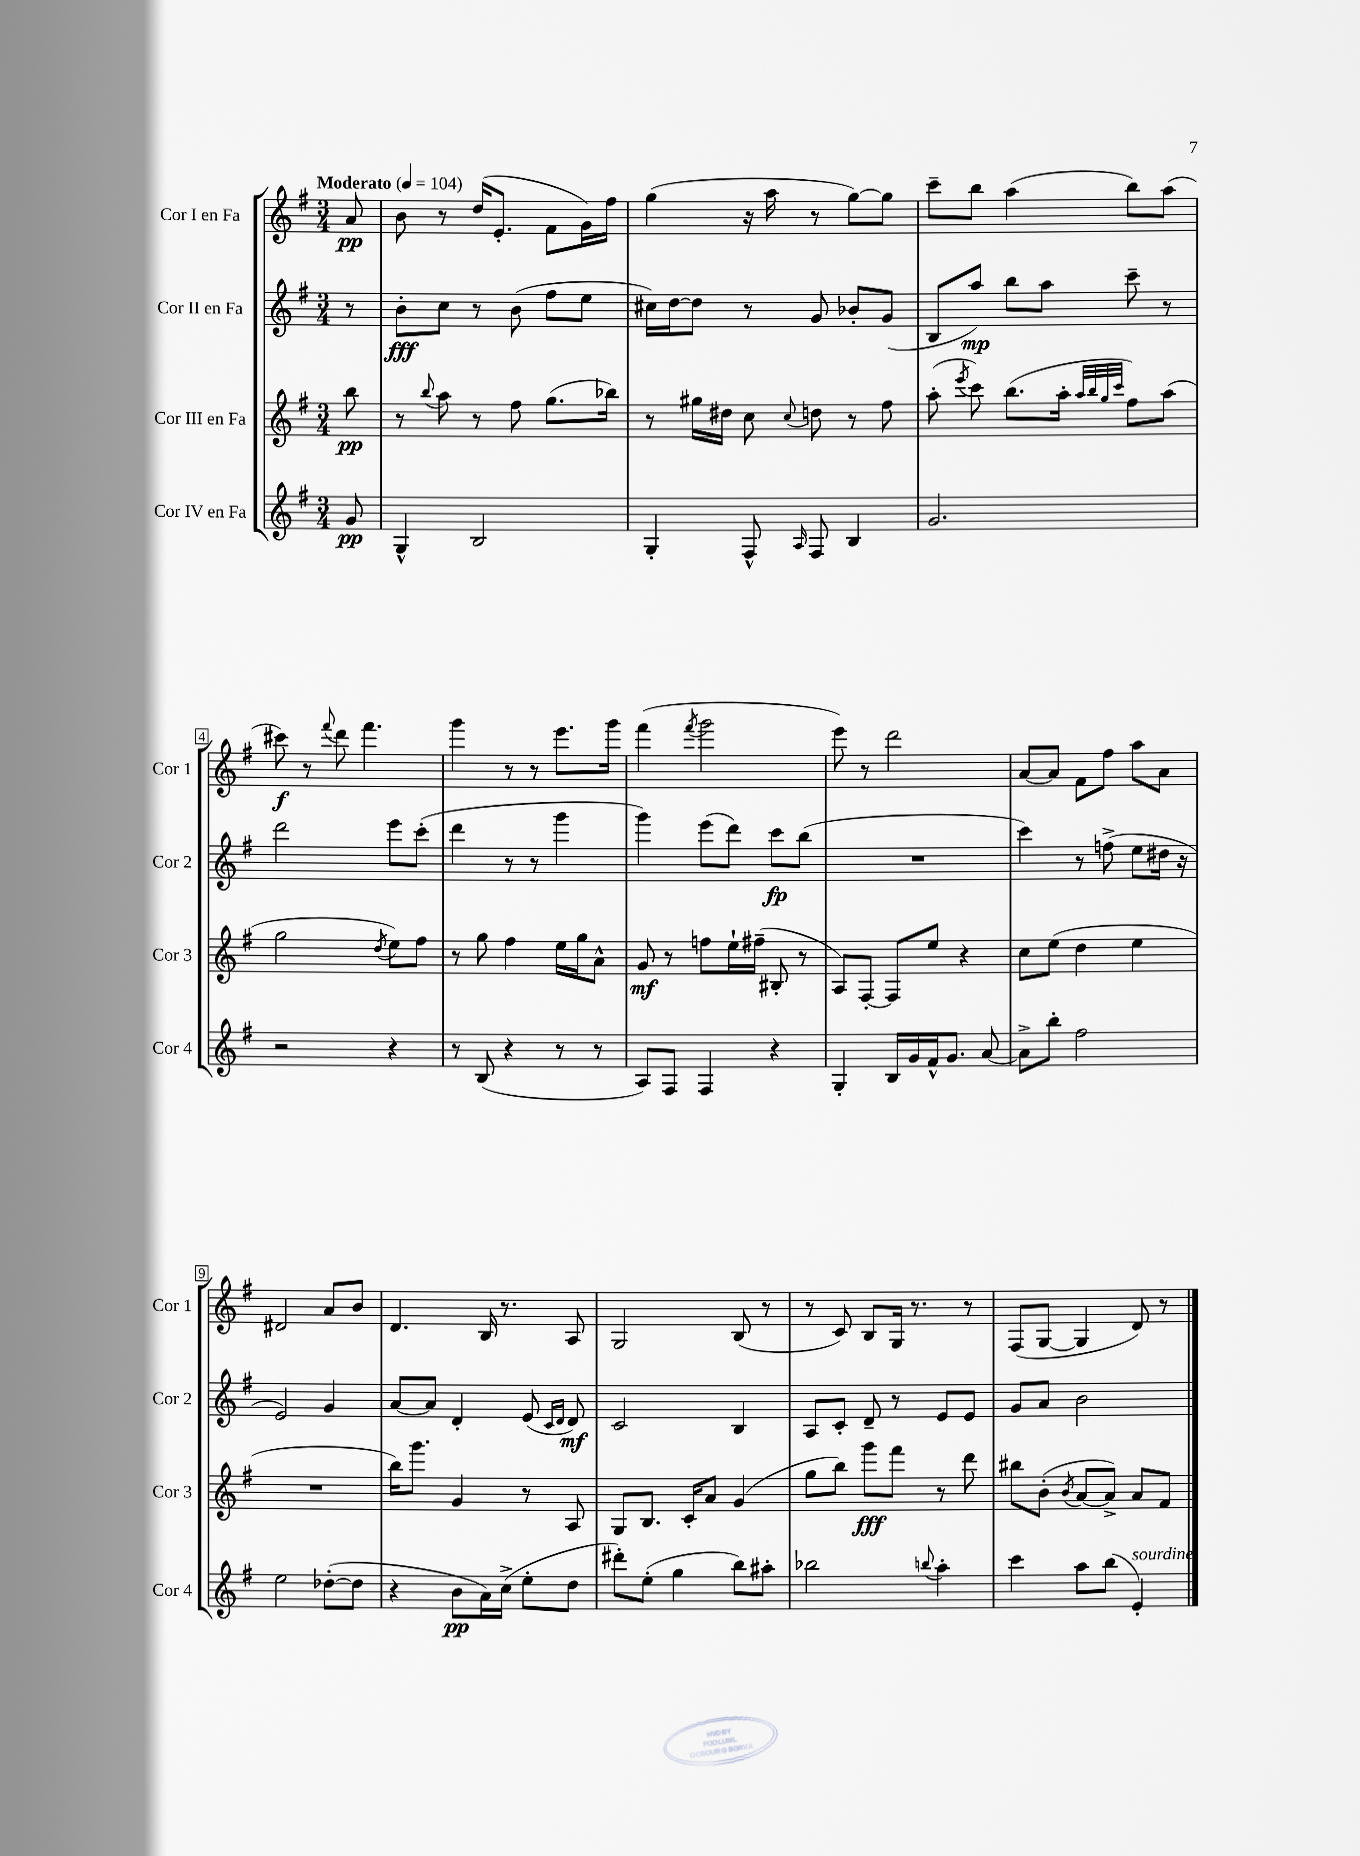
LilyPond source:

<<
\new StaffGroup <<
\new Staff = "s0" \with { instrumentName = "Cor I en Fa" shortInstrumentName = "Cor 1" } {
    \clef treble \key g \major \numericTimeSignature \time 3/4 \partial 8 \tempo "Moderato" 4 = 104
    \autoBeamOff a'8\pp |
    b'8 r8 d''16[( e'8.]-. fis'8[ g'16) fis''16] |
    g''4( r16 a''16 r8 g''8[~) g''8] |
    c'''8[-- b''8] a''4( b''8[) a''8]( |
    cis'''8\f) r8 \appoggiatura { fis'''8 } d'''8 fis'''4. |
    g'''4 r8 r8 e'''8.[ g'''16] |
    fis'''4( \acciaccatura { fis'''8 } g'''2 |
    e'''8) r8 d'''2 |
    a'8[~ a'8] fis'8[ fis''8] a''8[ a'8] |
    dis'2 a'8[ b'8] |
    d'4. b16 r8. a8 |
    g2 b8( r8 |
    r8 c'8) b8[ g16] r8. r8 |
    fis8[( g8]~ g4 d'8) r8 \bar "|." |
}
\new Staff = "s1" \with { instrumentName = "Cor II en Fa" shortInstrumentName = "Cor 2" } {
    \clef treble \key g \major \numericTimeSignature \time 3/4 \partial 8
    \autoBeamOff r8 |
    b'8[-.\fff c''8] r8 b'8( fis''8[ e''8] |
    cis''16[) d''16~ d''8] r8 g'8 bes'8[-. g'8]( |
    b8[ a''8]\mp) b''8[ a''8] c'''8-- r8 |
    d'''2 e'''8[ c'''8]-.( |
    d'''4 r8 r8 g'''4 |
    g'''4) e'''8[( d'''8]) c'''8[\fp b''8]( |
    R2. |
    c'''4) r8 f''8->( e''8[ dis''16] r16 |
    e'2) g'4 |
    a'8[~ a'8] d'4-. e'8( \grace { c'16[ d'16] } d'8\mf) |
    c'2 b4 |
    a8[ c'8]-. d'8-- r8 e'8[ e'8] |
    g'8[ a'8] b'2 \bar "|." |
}
\new Staff = "s2" \with { instrumentName = "Cor III en Fa" shortInstrumentName = "Cor 3" } {
    \clef treble \key g \major \numericTimeSignature \time 3/4 \partial 8
    \autoBeamOff b''8\pp |
    r8 \appoggiatura { b''8 } a''8 r8 fis''8 g''8.[( bes''16]) |
    r8 gis''16[ dis''16] c''8 \appoggiatura { c''8 } d''8 r8 fis''8 |
    a''8-.( \acciaccatura { e'''8 } c'''8) b''8.[( a''16]-. \grace { a''32[ b''32 g''32 c'''32] } fis''8[) a''8]( |
    g''2 \acciaccatura { d''8 } e''8[) fis''8] |
    r8 g''8 fis''4 e''16[ g''16 a'8]-^ |
    g'8\mf r8 f''8[ e''16-! fis''16]--( bis8-. r8 |
    a8[) fis8]~-. fis8[ e''8] r4 |
    c''8[ e''8]( d''4 e''4 |
    R2. |
    b''16[) g'''8.] g'4 r8 a8 |
    g8[ b8.] c'16[-. a'8] g'4( |
    g''8[ b''8]) g'''8[\fff fis'''8] r8 d'''8 |
    bis''8[ b'8]-.( \acciaccatura { b'8 } a'8[~ a'8]->) a'8[ fis'8] \bar "|." |
}
\new Staff = "s3" \with { instrumentName = "Cor IV en Fa" shortInstrumentName = "Cor 4" } {
    \clef treble \key g \major \numericTimeSignature \time 3/4 \partial 8
    \autoBeamOff g'8\pp |
    g4-^ b2 |
    g4-. fis8-^ \grace { a16 } fis8 b4 |
    g'2. |
    r2 r4 |
    r8 b8( r4 r8 r8 |
    a8[) fis8] fis4 r4 |
    g4-. b16[ g'16 fis'16-^ g'8.] a'8~ |
    a'8[-> b''8]-. fis''2 |
    e''2 des''8[~-.( des''8] |
    r4 b'8[\pp a'16) c''16]->( e''8[-. d''8] |
    dis'''8[-.) e''8]-.( g''4 b''8[) ais''8]-. |
    bes''2 \appoggiatura { b''8 } a''4-. |
    c'''4 a''8[ b''8]( e'4-.^\markup { \italic "sourdine" }) \bar "|." |
}
>>
>>
\layout { \context { \Score \override BarNumber.stencil = #(make-stencil-boxer 0.1 0.3 ly:text-interface::print) } }
